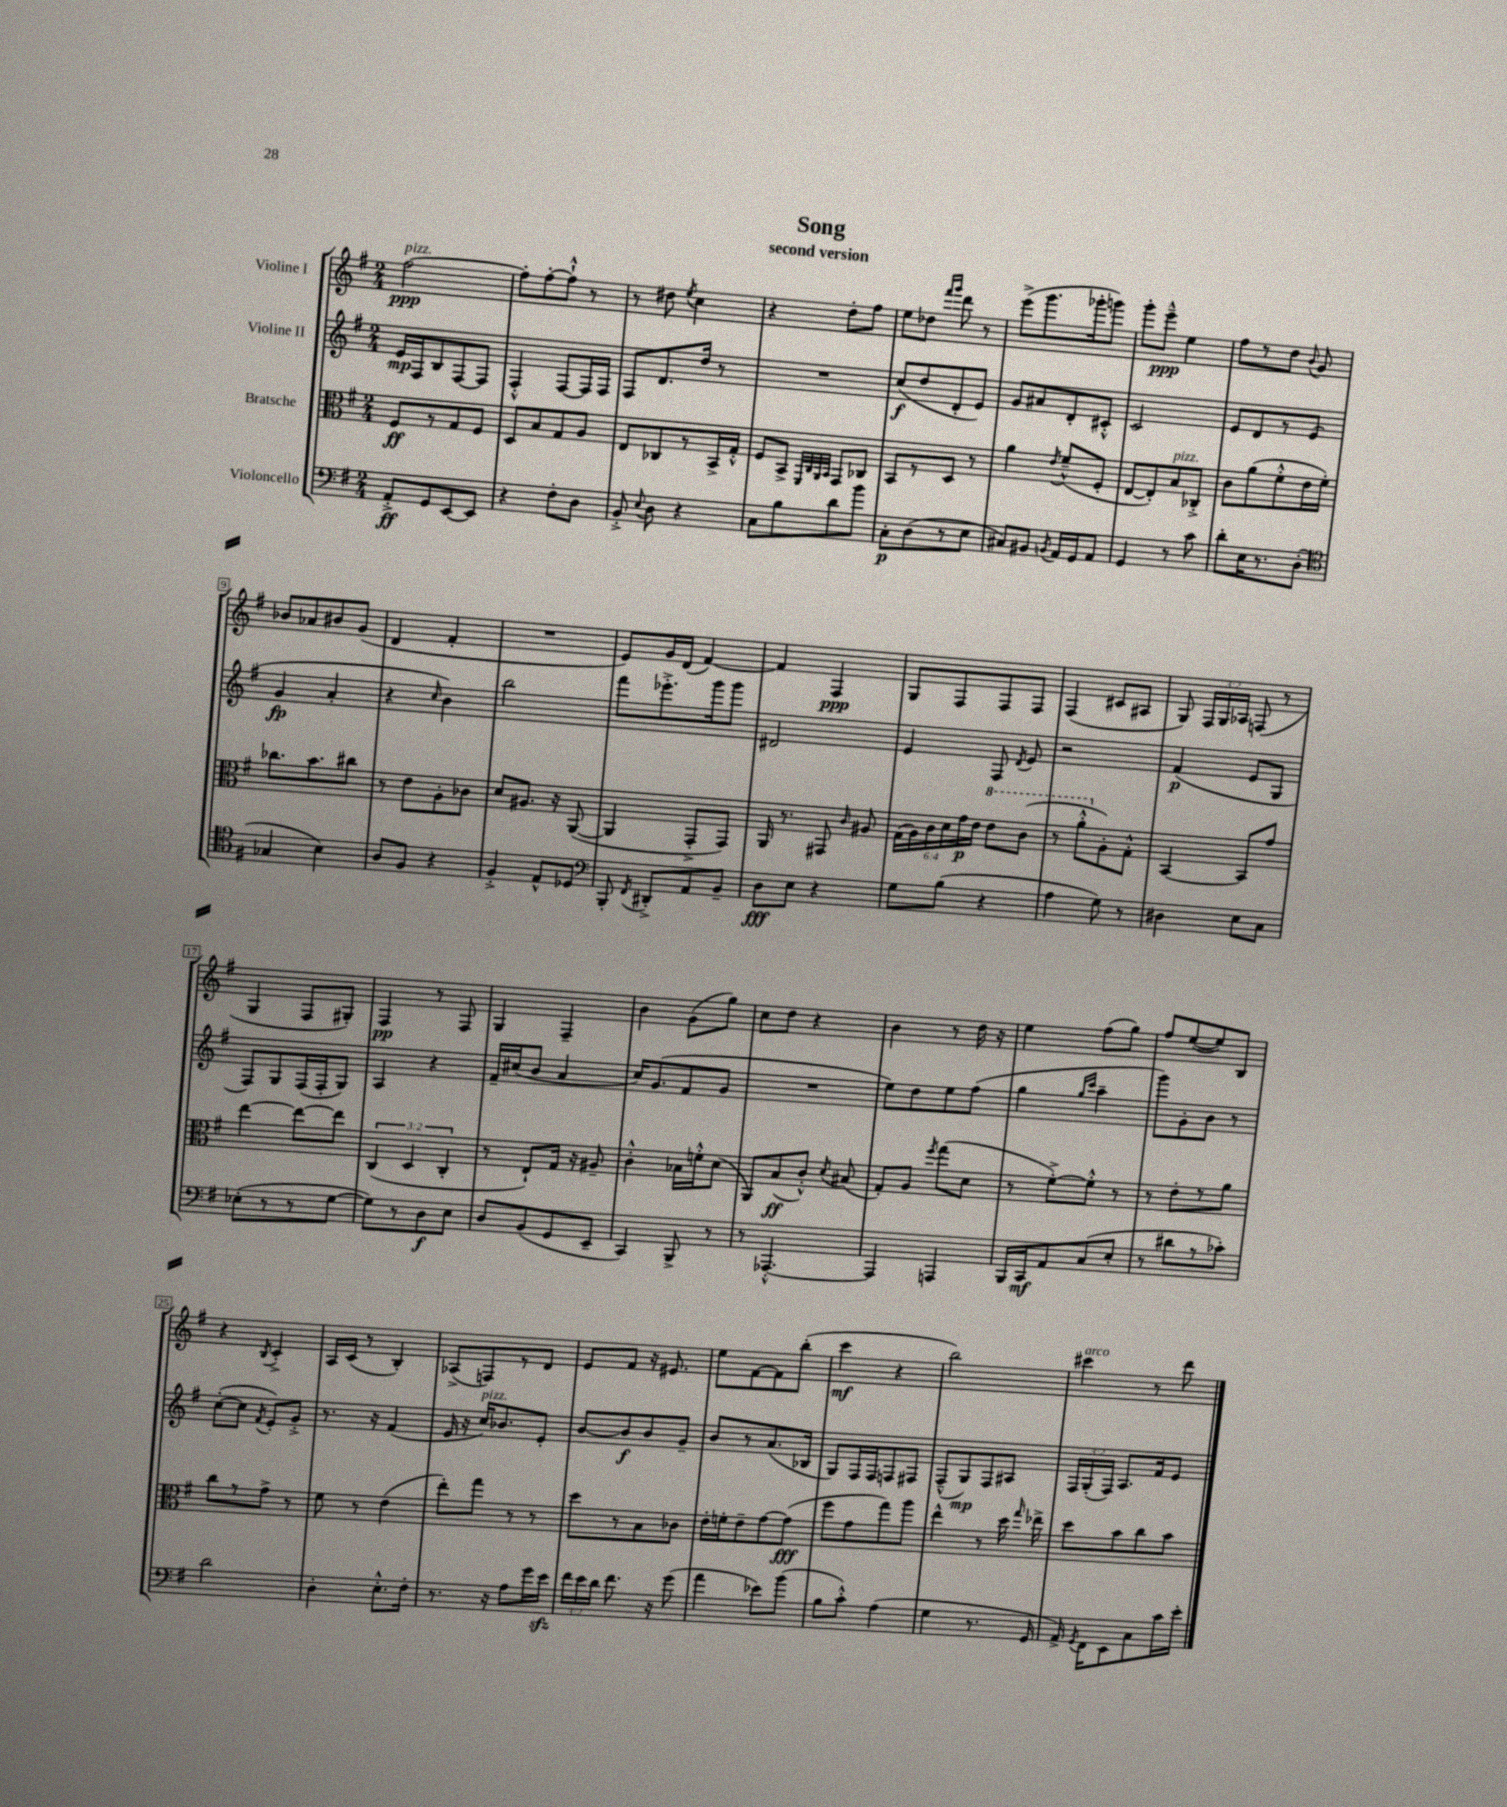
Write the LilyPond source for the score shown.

\header { title = "Song" subtitle = "second version" }
<<
\new StaffGroup <<
\new Staff = "s0" \with { instrumentName = "Violine I" } {
    \clef treble \key g \major \numericTimeSignature \time 2/4 \override Staff.TupletNumber.text = #tuplet-number::calc-fraction-text
    \autoBeamOff fis''2~\ppp^\markup { \italic "pizz." } |
    fis''8[-. fis''8~-. fis''8]-!-^ r8 |
    r8 dis''8 \acciaccatura { e''8 } c''4 |
    r4 d''8[-. fis''8] |
    e''8[ des''8] \grace { fis'''16[ g'''16] } d'''8 r8 |
    e'''8[->( g'''8. ges'''16-. g'''8]) |
    g'''8[-. e'''8]---^\ppp e''4 |
    fis''8[ r8 d''8] \appoggiatura { b'8 } g'8 |
    bes'8[ aes'8 bis'8 g'8]( |
    d'4 fis'4-. |
    R2 |
    e'8[) g'16 d'16]( fis'4~) |
    fis'4 fis4\ppp |
    g8[ fis8 fis8 fis8] |
    fis4( cis'8[ ais8] |
    g8) \tuplet 3/2 { fis16[ g16 aes16] } f8( r8 |
    g4 fis8[ gis8]-.) |
    fis4\pp r8 fis8 |
    g4 fis4-- |
    b'4 g'8[( g''8]) |
    c''8[ d''8] r4 |
    b'4 r8 d''16 r16 |
    e''4 fis''8[( g''8]) |
    fis''8[ e''8~( e''8) b8] |
    r4 \acciaccatura { b8 } c'4-.-> |
    a16[ c'16]( r8 b4-.) |
    aes8[->( f8) r8 d'8] |
    e'8[ fis'8] r16 eis'8. |
    e''8[ fis'8~ fis'8 b''8]-.( |
    c'''4\mf r4 |
    b''2) |
    cis'''4^\markup { \italic "arco" } r8 d'''8 \bar "|." |
}
\new Staff = "s1" \with { instrumentName = "Violine II" } {
    \clef treble \key g \major \numericTimeSignature \time 2/4 \override Staff.TupletNumber.text = #tuplet-number::calc-fraction-text
    \autoBeamOff e'16[\mp fis16 b8 fis8~ fis8] |
    fis4-.-^ fis8[~ fis16 fis16] |
    fis8[ d'8. d''16] r8 |
    R2 |
    c''8[\f( d''8 d'8-. e'8]) |
    g'8[ ais'8 d'8-. cis'8]-.-^ |
    c'2 |
    e'8[ d'8 r8 e'8]( |
    g'4\fp a'4-. |
    r4 \grace { c''16 } b'4) |
    b''2 |
    fis'''8[ ees'''8.-.-> g'''16 g'''8] |
    dis'2 |
    e'4 fis8 \acciaccatura { d'8 } e'8 |
    r2 |
    fis'4\p( e'8[ g8] |
    fis8[) g8 fis16( fis16-. g8]) |
    a4 r4 |
    fis'16[-- cis''16( b'8] a'4 |
    c''16[) g'8.( fis'8 g'8] |
    R2 |
    e''8[) d''8 e''8 fis''8]( |
    g''4 \grace { g''16[ c'''16] } a''4-- |
    g'''8[) g'8-. b'8] r8 |
    c''8[~-.( c''8] \acciaccatura { fis'8 } e'8[-.) g'8]-.-> |
    r8. r16 fis'4( |
    e'16 r16 c''16[^\markup { \italic "pizz." }) bes'8. e'8]-. |
    b'8[~ b'8\f b'8 g'8]-- |
    b'8[ r8 a'8.( bes16] |
    g8[) fis16 fis16 f8 fis8] |
    fis8[---^( g8\mp) fis8 ais8] |
    \tuplet 3/2 { fis16[ g16-.( fis16]) } a8.[ fis'16 e'8] \bar "|." |
}
\new Staff = "s2" \with { instrumentName = "Bratsche" } {
    \clef alto \key g \major \numericTimeSignature \time 2/4 \override Staff.TupletNumber.text = #tuplet-number::calc-fraction-text
    \autoBeamOff fis8[\ff r8 g8 fis8] |
    d8[ b8 g8 a8] |
    e8[ ces8 r8 b,16-> g16]-.-^ |
    fis8[ b,8]-> \grace { fis,32[ c32 a,32 b,32] } g,8[ ces8] |
    b,8[ r8 d8] r8 |
    a'4 \acciaccatura { e'8 } fis'8[---^( fis8]-. |
    e8[~ e8-.) b8^\markup { \italic "pizz." } ces8]-.-> |
    c'8[ a'8( fis'8-.-^ e'16 fis'16]-.) |
    ces''8.[ b'8. cis''8] |
    r8 e'8[ a8-. ces'8] |
    d'8[ ais8.] r16 a,8~( |
    a,4 g,8[-.-> g,8]) |
    a,16 r8. gis,8 \grace { c'16 } ais8 |
    \tuplet 6/4 { g16[( a16) c'16 d'16 g'16\p e'16] } \ottava #1 e''8[ c''8]( |
    r8 a''8[-.-^ \ottava #0 a8-.) g8]-.-^ |
    b,4~ b,8[ g'8] |
    e''4~ e''8[~ e''8] |
    \tuplet 3/2 { c4( d4 c4-. } |
    r8 e8[-!) g16] r16 ais8-- |
    c'4-.-^ bes16[ f'16-.-^ d'8]( |
    a,8[) b8\ff( c'8]-.-^) \acciaccatura { d'8 } bis8( |
    g8[-.) a8] \acciaccatura { fis''8 } g''8[( d'8] |
    r8 fis'8[~-.->) fis'8]-.-^ r8 |
    r8 e'8[-. r8 a'8] |
    c''8[ r8 g'8]-> r8 |
    fis'8 r8 e'4( |
    e''8[-.) g''8] r8 r8 |
    d''8[ r8 b8 ces'8] |
    e'16[-. f'16-. e'8-- g'8~ g'8]\fff( |
    fis''8[ g'8 g''8) a''8] |
    e''4-^ r8 d''16 \grace { g''16 } ees''16-> |
    d''8[ b'8 c''8 b'8] \bar "|." |
}
\new Staff = "s3" \with { instrumentName = "Violoncello" } {
    \clef bass \key g \major \numericTimeSignature \time 2/4 \override Staff.TupletNumber.text = #tuplet-number::calc-fraction-text
    \autoBeamOff a,8[-.->\ff g,8 e,8~ e,8] |
    r4 fis8[-. d8] |
    b,8-.-> \appoggiatura { e8 } d8 r4 |
    c8[ b8 d'8 b'8] |
    c8[-.\p d8( r8 e8] |
    cis8[) bis,8] \acciaccatura { b,8 } a,16[ g,16 a,8] |
    g,4 r8 c'8 |
    d'8[-. e16 r8. d8]-.( |
    \clef tenor ges4 b4) |
    a8[ fis8] r4 |
    fis4-.-> e8[-^ des8] |
    \clef bass b,,8-. \acciaccatura { fis,8 } dis,8[-.-> a,8 b,8]-- |
    d8[\fff e8] r4 |
    g8[ b8]( r4 |
    a4 g8) r8 |
    dis4 e8[ c8] |
    ees8[-.( r8 r8 g8]~ |
    g8[) r8 d8\f e8] |
    d8[ b,8( g,8 e,8]-- |
    c,4) b,,8-> r8 |
    r8 aes,,4.~-.-^ |
    aes,,4 a,,4 |
    b,,16[ c,16\mf a,8 c8( e8]-. |
    r8 dis'8[ r8 ces'8]-.) |
    d'2 |
    d4-. e8.[-.-^ fis16]-. |
    r8. r16 a8[ g'16 e'16]\sfz |
    \tuplet 3/2 { fis'16[ e'16 d'16] } fis'8. r16 g'8( |
    a'4 ees'8[) b'8]( |
    b8[ c'8]-.-^) a4( |
    g4 r8. g,16 |
    a,16->) \acciaccatura { g,8 } fis,16[ e,8 c8 c'16 e'16]-. \bar "|." |
}
>>
>>
\layout { \context { \Score \override BarNumber.stencil = #(make-stencil-boxer 0.1 0.3 ly:text-interface::print) } }
